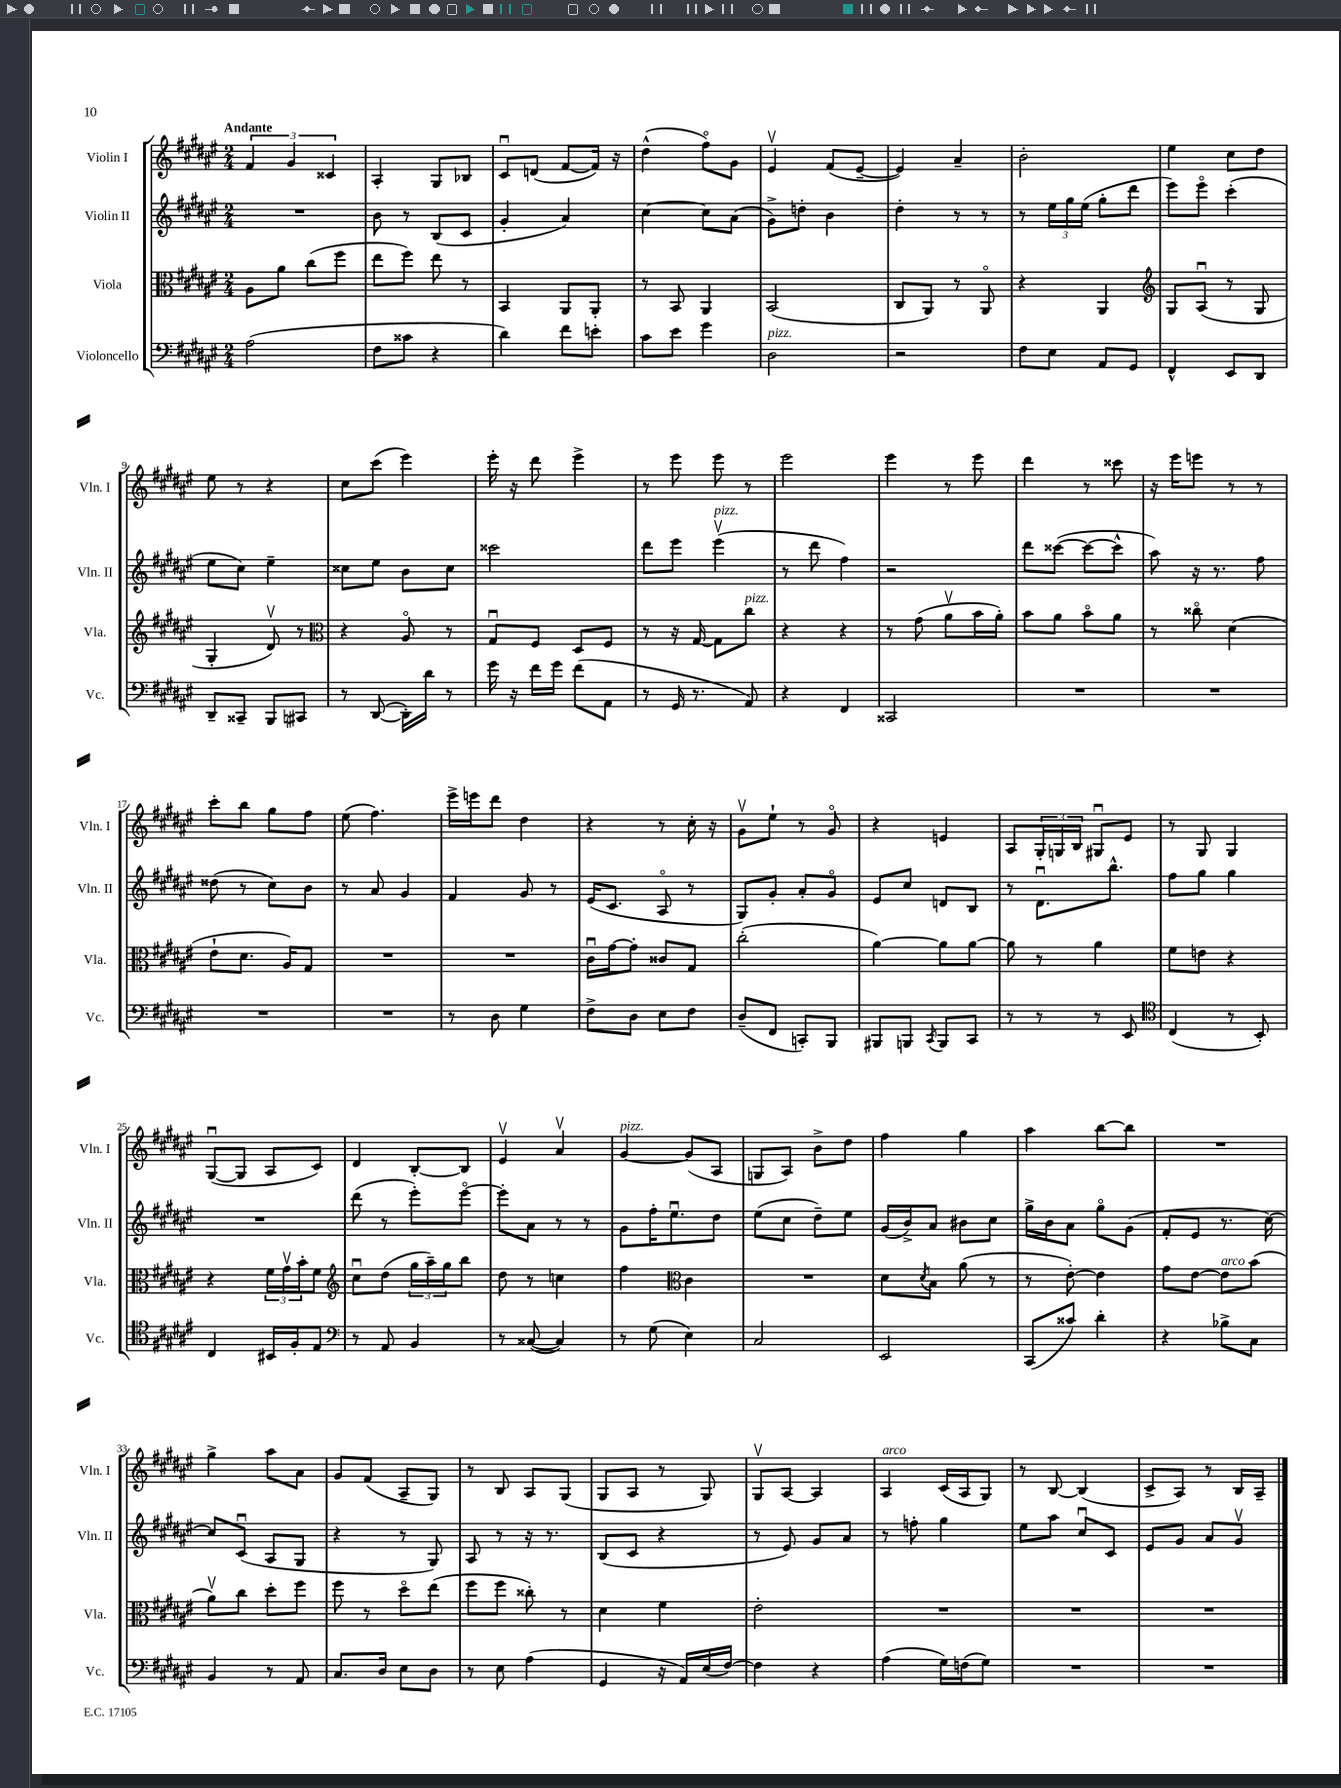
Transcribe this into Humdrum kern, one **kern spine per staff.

**kern	**kern	**kern	**kern
*staff4	*staff3	*staff2	*staff1
*clefF4	*clefC3	*clefG2	*clefG2
*k[f#c#g#d#a#e#]	*k[f#c#g#d#a#e#]	*k[f#c#g#d#a#e#]	*k[f#c#g#d#a#e#]
*M2/4	*M2/4	*M2/4	*M2/4
(2A#	8A#	2r	6f#
.	8a#	.	.
.	.	.	6g#
.	(8cc#	.	.
.	.	.	6c##
.	8ff#	.	.
=	=	=	=
8F#	8ee#	8b	4A#'
8c##	8ff#)	8r	.
4r	8ee#	(8B	8G#
.	8r	8c#	8B-
=	=	=	=
4d#)	4BB	4g#'	8c#u
.	.	.	(8d
8f#	8AA#	4a#)	[8f#
8e'	8AA#'	.	16f#])
.	.	.	16r
=	=	=	=
8c#	8r	[4cc#	(4dd#^^
8e#	8BB	.	.
4g#	4AA#	8cc#]	8ff#o)
.	.	(8a#	8g#
=	=	=	=
2D#	(2BB	8g#^)	4e#v
.	.	8dd'	.
.	.	4b	(8f#
.	.	.	[8e#~
=	=	=	=
2r	8C#	4dd#'	4e#])
.	8AA#)	.	.
.	8r	8r	4a#~
.	8AA#o	8r	.
=	=	=	=
8F#	4r	8r	2b'
8E#	.	24ee#	.
.	.	24gg#	.
.	.	(24ee#	.
8AA#	4AA#	8gg#'	.
8GG#	.	8ddd#	.
=	=	=	=
*	*clefG2	*	*
4FF#^^	8G#	8eee#)	4ee#
.	(8A#u	8eee#o	.
8EE#	8r	(4ccc#'	8cc#
8DD#	8G#	.	8dd#
=	=	=	=
8DD#~	4G#'	8ee#	8ee#
8CC##~	.	8cc#)	8r
8BBB	8d#v)	4ee#~	4r
8CC#	8r	.	.
=	=	=	=
*	*clefC3	*	*
8r	4r	8cc##	8cc#
([8DD#	.	8ee#	(8ccc#
16DD#'])	8A#o	8b	4eee#)
16d#	.	.	.
8r	8r	8cc##	.
=	=	=	=
16g#	8G#u	2ccc##	16eee#'
16r	.	.	16r
16f#	8F#	.	8ddd#
16g#	.	.	.
(8f#	8D#	.	4eee#^
8AA#	8F#	.	.
=	=	=	=
8r	8r	8ddd#	8r
16GG#	16r	8eee#	8eee#
8.r	[16G#	.	.
.	8G#]	(4eee#v	8eee#
8AA#)	8cc#	.	8r
=	=	=	=
4r	4r	8r	2eee#
.	.	8ddd#	.
4FF#	4r	4ff#)	.
=	=	=	=
2CC##	8r	2r	4eee#
.	(8g#	.	.
.	8a#v	.	8r
.	16b	.	8eee#
.	16a#')	.	.
=	=	=	=
2r	8b	8ddd#	4ddd#
.	8a#	([8ccc##	.
.	8bo	8ccc##_	8r
.	8a#	8ccc##^^]	8ccc##
=	=	=	=
2r	8r	8aa#)	16r
.	.	.	16eee#
.	8cc##o	16r	8eee
.	.	8.r	.
.	(4d#	.	8r
.	.	8ff#	8r
=	=	=	=
2r	8e#`	(8dd##	8ccc#'
.	8.d#	8r	8bb
.	.	8cc#)	8gg#
.	16A#)	.	.
.	8G#	8b	8ff#
=	=	=	=
2r	2r	8r	(8ee#
.	.	8a#	4.ff#)
.	.	4g#	.
=	=	=	=
8r	2r	4f#	16eee#^
.	.	.	16eee
8D#	.	.	8ddd#
4G#	.	8g#	4dd#
.	.	8r	.
=	=	=	=
8F#^	16c#u	(16e#	4r
.	[16g#	8.c#	.
8D#	8g#']	.	.
8E#	8c##	8A#o	8r
8F#	8G#	8r	16cc#'
.	.	.	16r
=	=	=	=
(8D#~	(2cc#'	8G#)	8g#v
8FF#	.	8g#'	8ee#`
8CC')	.	8a#'	8r
8BBB	.	8g#o	8g#o
=	=	=	=
8BBB#	[4a#)	8e#	4r
8BBB	.	8cc#	.
8qCC#	.	.	.
8BBB	8a#]	8d	4e
8CC#	[8a#	8B	.
=	=	=	=
8r	8a#]	8r	8A#
8r	8r	8.d#u	24G#'
.	.	.	24G
.	.	.	24B
8r	4a#	.	8G#u
.	.	8.bb^^	.
8EE#	.	.	8e#
=	=	=	=
*clefC4	*	*	*
(4C#	8f#	8ff#	8r
.	8e	8gg#	8G#
8r	4r	4gg#	4G#
8BB')	.	.	.
=	=	=	=
4C#	4r	2r	([8G#u
.	.	.	8G#]
16BB#	24f#	.	8A#
.	24g#v	.	.
16F#'	.	.	.
.	24b'	.	.
8E#	8f#	.	8c#)
=	=	=	=
*clefF4	*clefG2	*	*
8r	8cc#u	(8ddd#	4d#
8AA#	(8dd#	8r	.
4BB	24gg#	8eee#')	[8B'
.	24aa#~)	.	.
.	24gg#	.	.
.	8bb	[8eee#o	8B]
=	=	=	=
8r	8dd#	8eee#']	4e#v
([8C##	8r	8a#	.
4C##])	4cc	8r	4a#v
.	.	8r	.
=	=	=	=
8r	4ff#	8g#	[4g#
(8G#	.	16ff#'	.
.	.	8.ee#u	.
*	*clefC3	*	*
4E#)	4c#	.	(8g#]
.	.	8dd#	8A#
=	=	=	=
2C#	2r	(8ee#	8G
.	.	8cc#	8A#)
.	.	8dd#~)	8b^
.	.	8ee#	8dd#
=	=	=	=
2EE#	8d#	(16g#	4ff#
.	.	16b^)	.
.	8qd#	.	.
.	8B	8a#	.
.	(8a#	8b#	4gg#
.	8r	8cc#	.
=	=	=	=
(8CC#	8r	16gg#^	4aa#
.	.	16b	.
8c##)	[8e#')	8a#	.
4d#'	4e#]	8gg#o	[8bb
.	.	(8g#	8bb]
=	=	=	=
4r	8g#	8f#'	2r
.	[8e#	8e#	.
8B-^	8e#]	8.r	.
8C#	(8b	.	.
.	.	[16cc#)	.
=	=	=	=
4BB	8a#v)	8cc#]	4gg#^
.	8cc#	(8c#u	.
8r	8dd#'	8A#	8aa#
8AA#	8ff#	8G#	8a#
=	=	=	=
8.C#	8ff#	4r	8g#
.	8r	.	(8f#
16D#	.	.	.
8E#	8dd#o	8r	8A#~
8D#	(8ee#	8G#)	8G#)
=	=	=	=
8r	8ff#	8A#	8r
8E#	8ff#	8r	8B
(4A#	8cc##')	16r	8A#
.	.	8.r	.
.	8r	.	(8G#
=	=	=	=
4GG#	4d#	(8B	8G#
.	.	8c#	8A#
16r	4f#	4r	8r
16AA#)	.	.	.
(16E#	.	.	8G#)
[16F#)	.	.	.
=	=	=	=
4F#]	2e#'	8r	8G#v
.	.	8e#)	[8A#
4r	.	8g#	4A#]
.	.	8a#	.
=	=	=	=
(4A#	2r	8r	4A#
.	.	8ff'	.
16G#)	.	4gg#	(16c#
(16F	.	.	16A#
8G#)	.	.	8G#)
=	=	=	=
2r	2r	8ee#	8r
.	.	8aa#	[8B
.	.	8cc#u	(4B]
.	.	8c#	.
=	=	=	=
2r	2r	8e#	8c#^
.	.	8g#	8A#)
.	.	8a#	8r
.	.	8g#v	16B
.	.	.	16A#~
==	==	==	==
*-	*-	*-	*-
